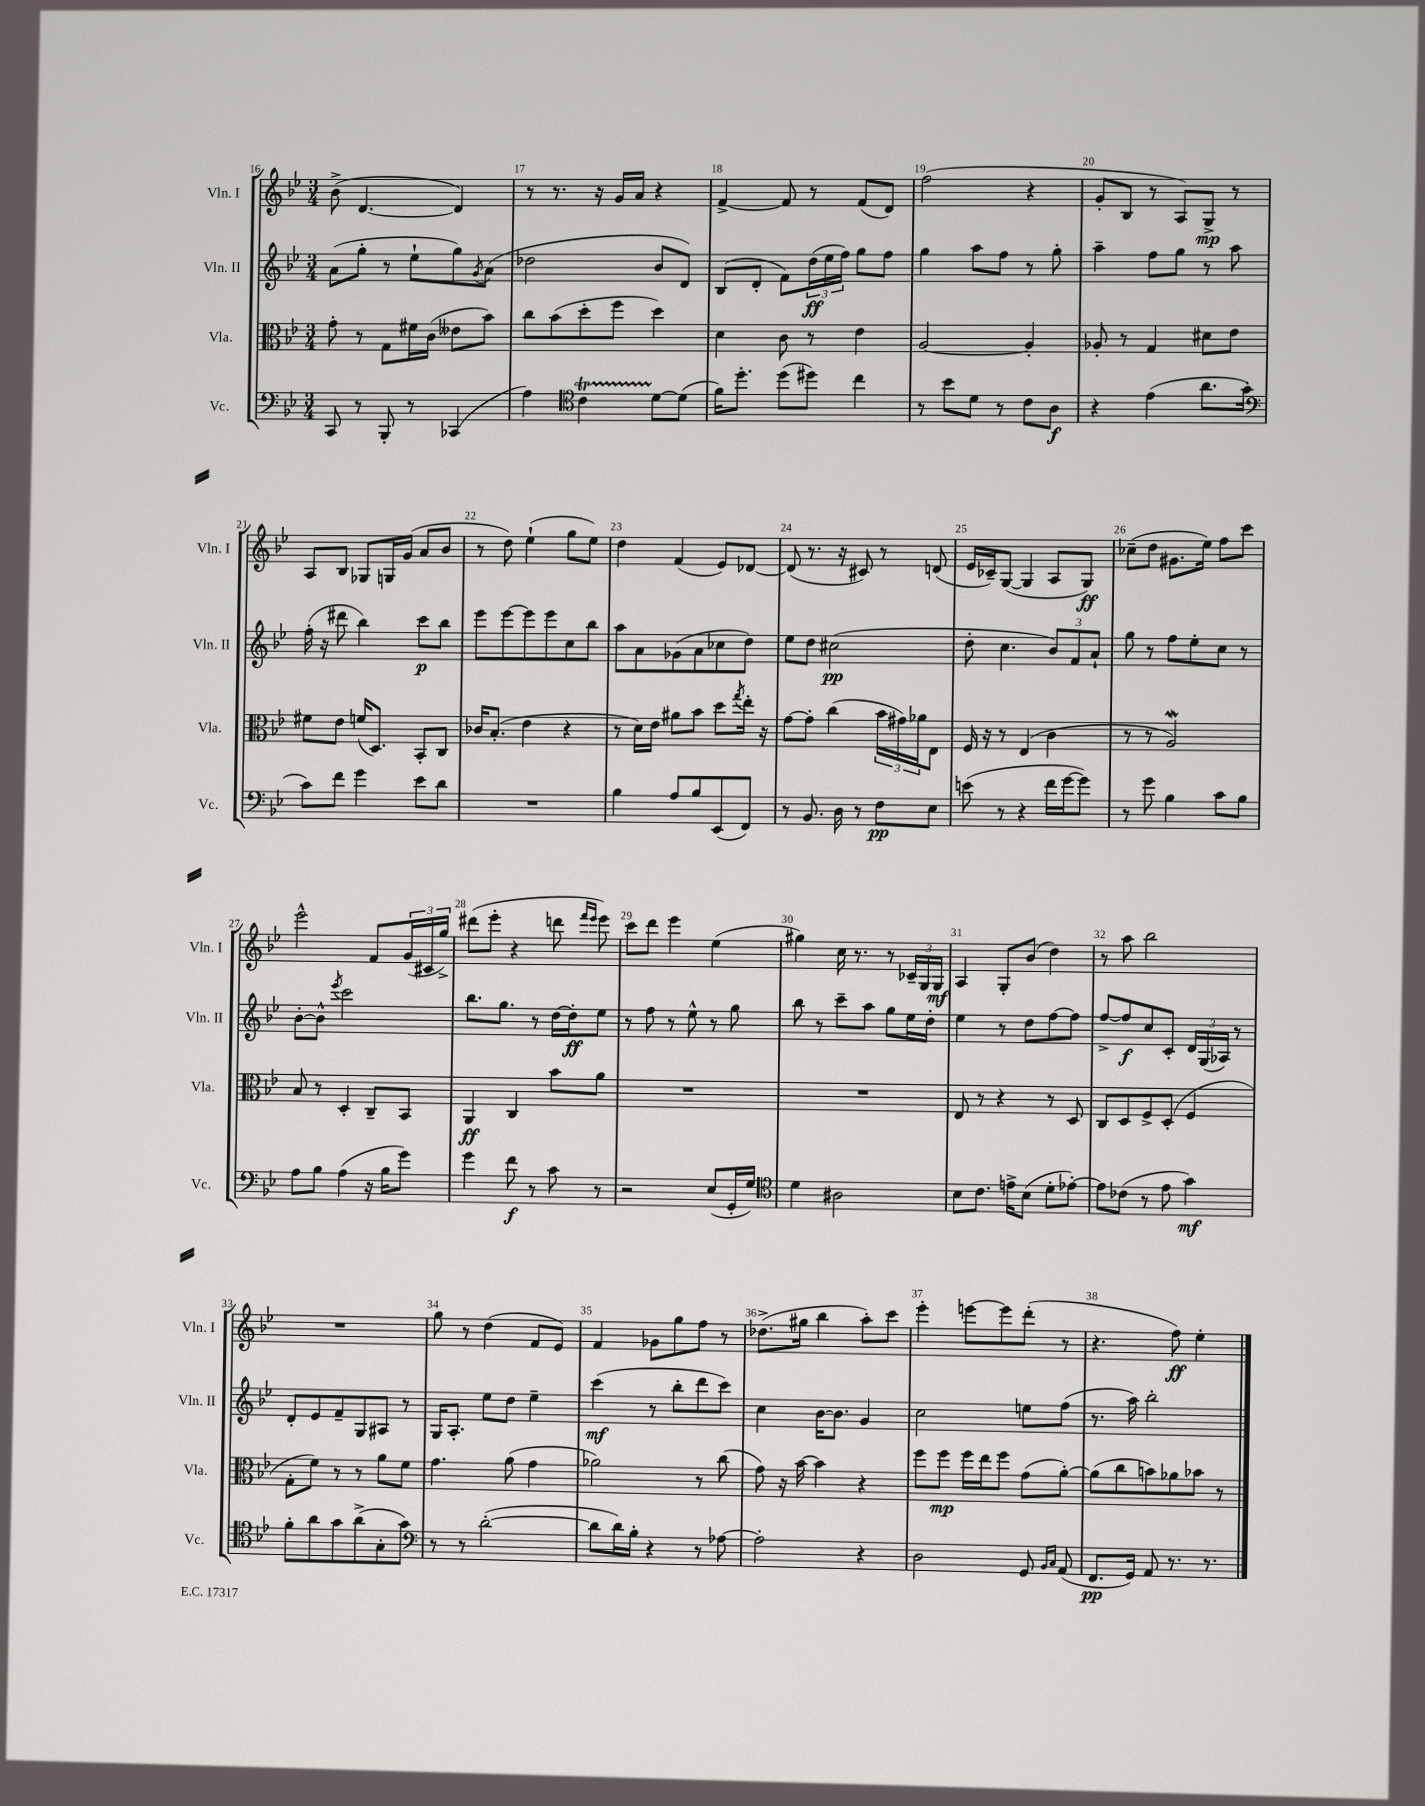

**kern	**kern	**kern	**kern
*staff4	*staff3	*staff2	*staff1
*clefF4	*clefC3	*clefG2	*clefG2
*k[b-e-]	*k[b-e-]	*k[b-e-]	*k[b-e-]
*M3/4	*M3/4	*M3/4	*M3/4
8CC	8g'	(8a	(8b-^
8r	8r	8gg'	[4.d
8BBB-'	8G	8r	.
8r	16f#	8ee-`	.
.	(16c	.	.
(4CC-	8e--	8gg)	4d])
.	.	8qg	.
.	8b-)	(8a	.
=	=	=	=
4A)	8cc	2dd-	8r
.	(8b-	.	8.r
*clefC4	*	*	*
4c	8dd'	.	.
.	.	.	16r
.	8ff	.	16g
.	.	.	16a
[8d	4dd)	8b-	4r
(8d]	.	8d)	.
=	=	=	=
16f)	4d	(8B-	[4f^
8.dd'	.	.	.
.	.	8d'	.
(8dd	8c	8f)	8f]
8dd#)	8r	(24dd	8r
.	.	24ee-	.
.	.	24ff)	.
4cc	4e-	8gg	(8f
.	.	8ff	8d)
=	=	=	=
8r	[2A	4gg	(2ff
8b-	.	.	.
8d	.	8aa	.
8r	.	8ff	.
8c	4A']	8r	4r
8A	.	8gg'	.
=	=	=	=
4r	8A-'	4aa~	8g'
.	8r	.	8B-
(4e-	4G	8ff	8r
.	.	8gg	8A)
8.a	8d#	8r	8G^
.	8e-	8aa	8r
16g'	.	.	.
=	=	=	=
*clefF4	*	*	*
8c)	8f#	(16ff'	8A
.	.	16r	.
8f	8e-	8ddd#	8B-
4g	(16f	4bb-)	8G-
.	8.D)	.	.
.	.	.	16G
.	.	.	(16g
8e-	8BB-'	8ccc	8a
8d	8C	8bb-	8b-
=	=	=	=
2.r	16c-	8eee-	8r
.	(8.B-'	.	.
.	.	[8eee-	8dd)
.	4e-	8eee-]	(4ee-`
.	.	8eee-	.
.	4r	8cc	8gg
.	.	8bb-	8ee-)
=	=	=	=
4B-	8r	8aa	4dd
.	16d)	8a	.
.	16e-	.	.
8A	8a#	(8g-	(4f
8B-	8b-	8a	.
(8EE-	8dd	8cc-	8e-)
.	8qgg	.	.
8FF)	16ee-'	8dd)	[8d-
.	16r	.	.
=	=	=	=
8r	[8g	8ee-	(8d-]
8.BB-	8g']	8dd	8.r
.	(4cc	(2cc#	.
16D	.	.	16r
8r	.	.	8c#)
8F	24b-	.	8r
.	24g#)	.	.
.	24a-	.	.
8E-	8E-	.	(8d
=	=	=	=
(8e	16F	8dd'	16e-
.	16r	.	16c-~)
8r	8r	4.cc	([8G
4r	(4E-	.	4G]
16f	4c	12b-)	8A
[16g	.	.	.
.	.	12f	.
8g])	.	.	8G)
.	.	12a`	.
=	=	=	=
8r	8r	8gg	(8cc-~
8g	8r	8r	8dd
4B-	2A)	8ff	8.g#
.	.	8ee-'	.
.	.	.	16ee-)
8c	.	8cc	8ff
8B-	.	8r	8ccc
=	=	=	=
8A	8B-	[8b-'	2eee-^^
8B-	8r	8b-^^]	.
.	.	8qeee-	.
(4A	4D'	2ccc	.
16r	8C~	.	8f
16B-	.	.	.
8g)	8BB-	.	(24g
.	.	.	24c#
.	.	.	24gg^)
=	=	=	=
4g	4AA	8.bb-	(8ddd#
.	.	.	8eee-'
.	.	8.gg	.
8f	4C	.	4r
8r	.	8r	.
8c	8b-	[16dd	8ddd
.	.	16dd']	.
.	.	.	16qqfff
.	.	.	16qqeee-
8r	8a	8ee-	8eee-)
=	=	=	=
2r	2.r	8r	8ccc
.	.	8ff	8ddd
.	.	8r	4eee-
.	.	8ee-^^	.
(8E-	.	8r	(4ee-
16GG'	.	8gg	.
16G)	.	.	.
=	=	=	=
*clefC4	*	*	*
4d	2.r	8bb-	4gg#)
.	.	8r	.
2A#	.	8ccc~	16cc
.	.	.	8.r
.	.	8aa	.
.	.	8gg	8r
.	.	16ee-	24c-~
.	.	.	24G
.	.	16dd'	.
.	.	.	24G
=	=	=	=
8B-	8E-	4ee-	4A
8.c	8r	.	.
.	4r	8r	8G'
16e^	.	.	.
(8B-	.	8dd	(8b-
8d'	8r	[8ff	4dd)
[8e-')	8D	8ff]	.
=	=	=	=
8e-]	8C	[8ff^	8r
(8c-	8D	8ff]	8aa
8r	8F^	8cc	2bb-
8e-	(8D'	8c'	.
4g)	4F	24d	.
.	.	(24G	.
.	.	24A-)	.
.	.	8r	.
=	=	=	=
8f'	8G'	8d'	2.r
8a	8f)	8e-	.
8g	8r	8f~	.
(8a^	8r	8G	.
8G'	8a	8A#	.
8g)	8f	8r	.
=	=	=	=
*clefF4	*	*	*
8r	4.g	16G	8gg
.	.	8.A'	.
8r	.	.	8r
([2d'	.	8ee-	(4dd
.	(8a	8dd	.
.	4g	4ee-~	8f
.	.	.	8e-)
=	=	=	=
8d]	2a-)	(4ccc	4f
16d)	.	.	.
16B-'	.	.	.
4r	.	8r	8g-
.	.	8bb-'	8gg
8r	8r	8ddd	8ff
[8A-	(8cc	8ccc)	8r
=	=	=	=
2A-']	8g)	4cc	(8.dd-^
.	16r	.	.
.	[16b-	.	16gg#
.	4b-]	[16b-	4bb-
.	.	8.b-]	.
4r	4r	4g	8aa')
.	.	.	8ccc
=	=	=	=
2D	8ff	2cc	4eee-'
.	8ff	.	.
.	16ff	.	[8eee
.	16ee-	.	.
.	8ff	.	8eee]
8GG	(8g	8ee	(8ddd'
16qqBB-	.	.	.
16qqC	.	.	.
(8AA	[8a')	(8ff	8r
=	=	=	=
8.FF	(8a]	8.r	4.r
.	8cc	.	.
16GG)	.	16aa)	.
8AA	8b)	2bb-'	.
8.r	8a-	.	8ff)
.	8b-	.	4ee-'
8.r	.	.	.
.	8r	.	.
==	==	==	==
*-	*-	*-	*-
